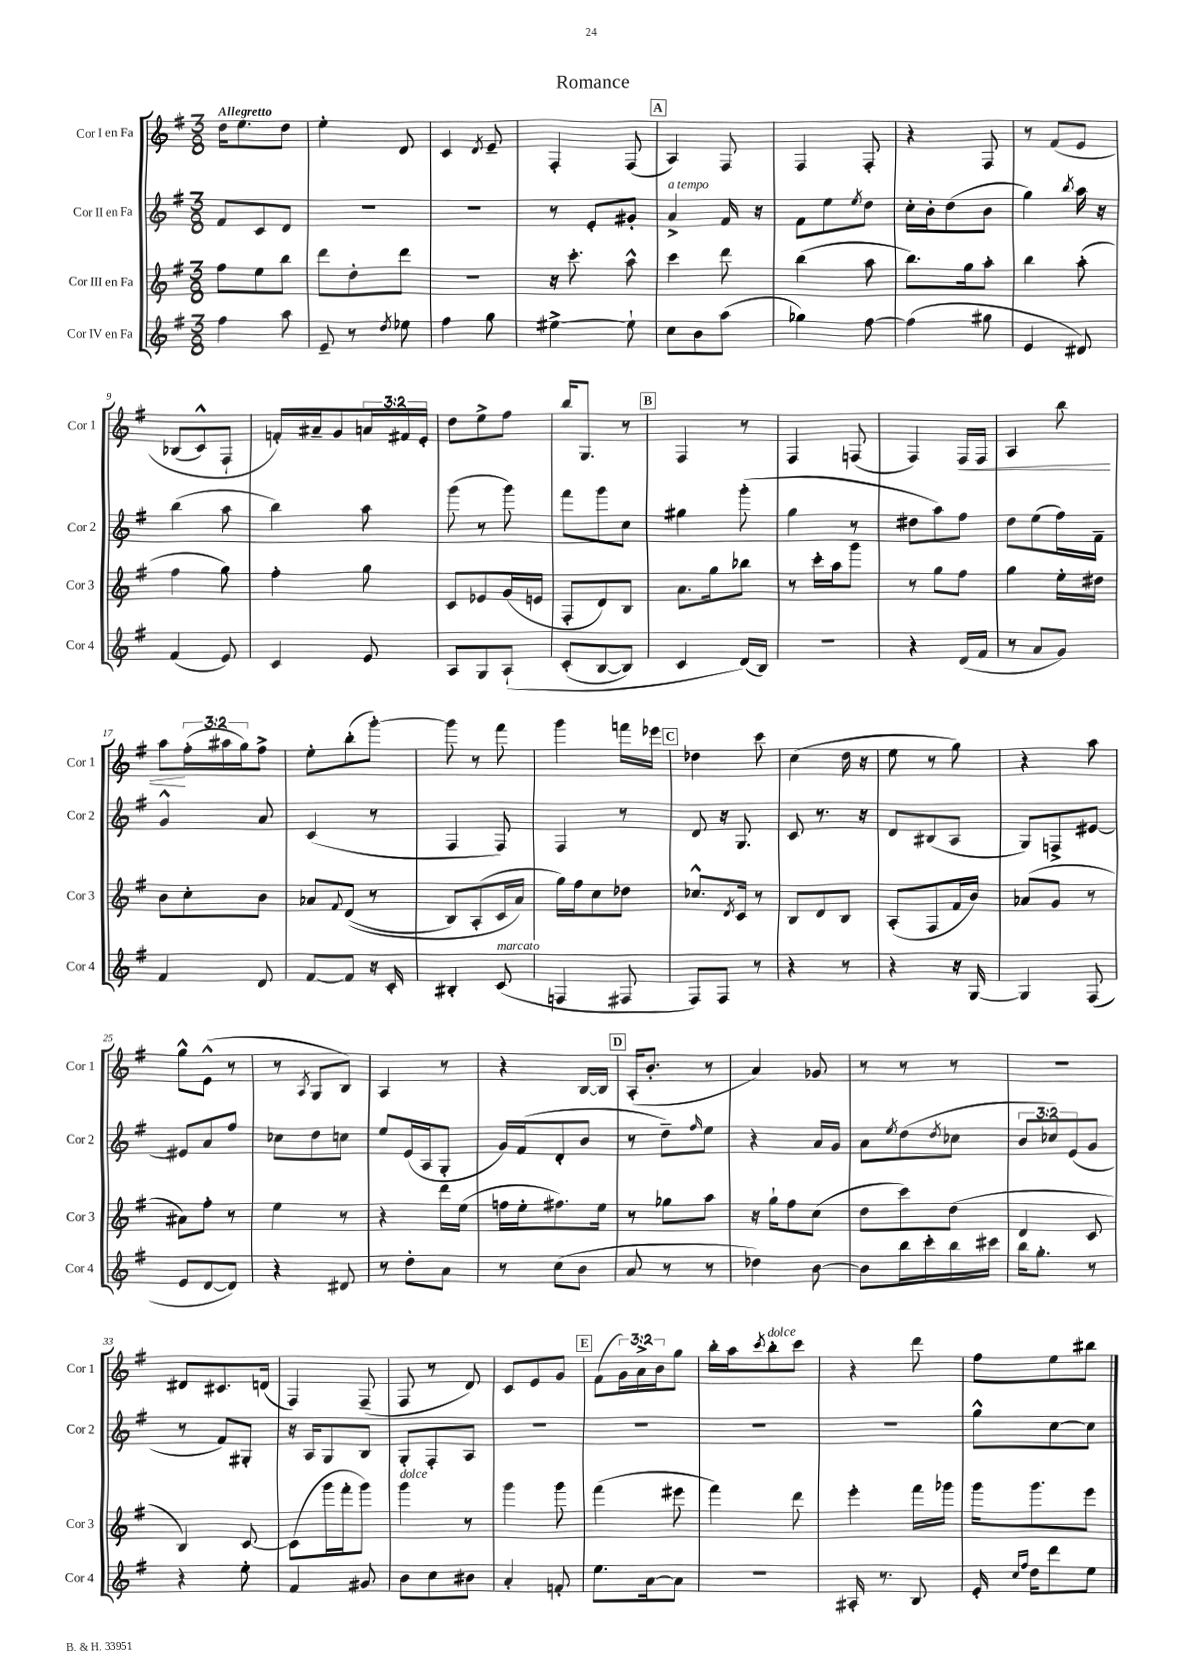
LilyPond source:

\header { title = "Romance" }
<<
\new StaffGroup <<
\new Staff = "s0" \with { instrumentName = "Cor I en Fa" shortInstrumentName = "Cor 1" } {
    \clef treble \key g \major \numericTimeSignature \time 3/8 \override Staff.TupletNumber.text = #tuplet-number::calc-fraction-text \tempo "Allegretto"
    d''16 e''8. d''8 |
    e''4-. d'8 |
    c'4 \acciaccatura { d'8 } e'8-- |
    fis4-. fis8( |
    \mark \markup { \box "A" } a4) fis8 |
    fis4 fis8-. |
    r4 fis8 |
    r8 fis'8\( e'8 |
    bes8( c'8-^) fis8-! |
    f'16-.\) ais'16-- g'8 \tuplet 3/2 { a'16 fis'16 e'16-. } |
    d''8 e''8-> fis''8 |
    b''16 g8. r8 |
    \mark \markup { \box "B" } fis4 r8 |
    fis4 f8( |
    fis4) fis16\< fis16 |
    a4 b''8 |
    a''8\! \tuplet 3/2 { fis''16-.( ais''16 g''16) } fis''8-> |
    e''8-. b''8-.( g'''8~-.) |
    g'''8 r8 fis'''8 |
    g'''4 f'''16 ees'''16 |
    \mark \markup { \box "C" } des''4 c'''8 |
    c''4( d''16 r16 |
    e''8 r8 g''8) |
    r4 a''8 |
    g''8-^ e'8-^( r8 |
    r8 \acciaccatura { a8 } g8 b8) |
    a4 r8 |
    r4 b16~ b16 |
    \mark \markup { \box "D" } a16-.( b'8.-. r8 |
    a'4) ges'8 |
    r8 r8 r8 |
    r4. |
    dis'8 cis'8. d'16( |
    fis4) fis8--( |
    fis8 r8 d'8) |
    c'8 e'8 g'8 |
    \mark \markup { \box "E" } fis'8( \tuplet 3/2 { g'16) a'16-> b'16 } g''8 |
    b''16-. a''16 \acciaccatura { c'''8 } b''8-.^\markup { \italic "dolce" } c'''8 |
    r4 d'''8 |
    fis''8 e''8 bis''8 \bar "|." |
}
\new Staff = "s1" \with { instrumentName = "Cor II en Fa" shortInstrumentName = "Cor 2" } {
    \clef treble \key g \major \numericTimeSignature \time 3/8 \override Staff.TupletNumber.text = #tuplet-number::calc-fraction-text
    fis'8 c'8 d'8 |
    R4. |
    R4. |
    r8 e'8-. gis'8-. |
    \mark \markup { \box "A" } a'4->^\markup { \italic "a tempo" } fis'16 r16 |
    fis'8 e''8 \acciaccatura { e''8 } d''8 |
    c''16-. b'16-. d''8( b'8 |
    g''4) \acciaccatura { b''8 } a''16 r16 |
    b''4( a''8 |
    b''4) a''8 |
    g'''8( r8 g'''8) |
    fis'''8 g'''8 c''8 |
    \mark \markup { \box "B" } gis''4 g'''8-.( |
    g''4 r8 |
    dis''8 a''8) fis''8 |
    d''8 e''8( fis''16) fis'16-- |
    g'4-^ a'8 |
    c'4( r8 |
    fis4 fis8) |
    fis4 r8 |
    \mark \markup { \box "C" } d'8 r16 g8. |
    c'8 r8. r16 |
    d'8 bis8( a8 |
    g8) f8-> eis'8~ |
    eis'8 a'8 fis''8 |
    ces''8 d''8 c''8 |
    e''8 e'16( a16 g8-. |
    g'16) fis'16( d'8-. b'8 |
    \mark \markup { \box "D" } r8 d''8--) \grace { fis''16 } e''8 |
    r4 a'16 g'16 |
    a'8 \acciaccatura { e''8 } d''8( \acciaccatura { d''8 } ces''8 |
    \tuplet 3/2 { b'8 ces''8) e'8( } g'8 |
    r8 fis'8) gis8-. |
    r16 a16 g8 b8 |
    g8-. fis8-. a8 |
    R4. |
    \mark \markup { \box "E" } R4. |
    R4. |
    R4. |
    g''8-^ c''8~ c''8 \bar "|." |
}
\new Staff = "s2" \with { instrumentName = "Cor III en Fa" shortInstrumentName = "Cor 3" } {
    \clef treble \key g \major \numericTimeSignature \time 3/8
    fis''8 e''8 b''8 |
    d'''8 d''8-. d'''8 |
    R4. |
    r16 c'''8.-. a''8-^ |
    \mark \markup { \box "A" } c'''4 d'''8 |
    b''4( a''8 |
    b''8.) g''16 a''8-. |
    b''4 a''8-.( |
    fis''4 g''8) |
    fis''4-. g''8 |
    c'8 ees'8 g'16( e'16 |
    fis8-. d'8) b8 |
    \mark \markup { \box "B" } a'8. g''16 bes''8 |
    r8 c'''16-. a''16 g'''8 |
    r8 g''8 fis''8 |
    g''4 e''16-. dis''16 |
    b'8 c''8-. b'8 |
    aes'8 \appoggiatura { fis'8 } d'8(\( r8 |
    b8) a8-.( c'16 a'16\) |
    g''16) fis''16 c''8 des''8 |
    \mark \markup { \box "C" } ces''8.-^ \acciaccatura { d'8 } c'16 r8 |
    b8 d'8 b8 |
    a8-.( fis8 fis'16 b'16) |
    aes'8( g'8 r8 |
    ais'8) fis''8-. r8 |
    e''4 r8 |
    r4 d'''16 e''16( |
    f''16 e''16-. fis''8.) e''16 |
    \mark \markup { \box "D" } r8 ges''8 a''8 |
    r16 g''16-! fis''8 c''8( |
    d''8 c'''8) d''8( |
    d'4 c'8 |
    b4) c'8~ |
    c'8( g'''16 fis'''16-. g'''8) |
    g'''4^\markup { \italic "dolce" } r8 |
    g'''4 g'''8 |
    \mark \markup { \box "E" } fis'''4( eis'''8 |
    fis'''4) d'''8 |
    e'''4-. fis'''16 ges'''16 |
    g'''16 g'''8. e'''8 \bar "|." |
}
\new Staff = "s3" \with { instrumentName = "Cor IV en Fa" shortInstrumentName = "Cor 4" } {
    \clef treble \key g \major \numericTimeSignature \time 3/8
    fis''4 a''8 |
    e'8-- r8 \acciaccatura { d''8 } ees''8 |
    fis''4 g''8 |
    eis''4~-> eis''8-! |
    \mark \markup { \box "A" } c''8 b'8 a''8( |
    ges''4) fis''8~ |
    fis''4( gis''8 |
    e'4 dis'8) |
    fis'4( e'8) |
    c'4 e'8 |
    a8 g8 a8-!\( |
    c'8-.( b8~ b8) |
    \mark \markup { \box "B" } c'4 d'16(\) b16) |
    R4. |
    r4 d'16( fis'16 |
    r8 a'8 g'8) |
    fis'4 d'8 |
    fis'8~ fis'8 r16 c'16-. |
    bis4-. c'8^\markup { \italic "marcato" }( |
    f4 fis8 |
    \mark \markup { \box "C" } fis8) fis8 r8 |
    r4 r8 |
    r4 r16 g16~ |
    g4 fis8( |
    e'8 d'8~ d'8) |
    r4 dis'8 |
    r8 d''8-. a'8 |
    r8 c''8( b'8 |
    \mark \markup { \box "D" } a'8 r8 r8 |
    des''4) b'8~ |
    b'8 b''16 c'''16-. b''16 cis'''16 |
    b''16 g''8.-. r8 |
    r4 e''8-. |
    fis'4 gis'8 |
    b'8 c''8 bis'8 |
    a'4-. f'8-. |
    \mark \markup { \box "E" } e''8. a'16~ a'8 |
    R4. |
    ais16-. r8. b8 |
    e'16-. \grace { c''16 fis''16 } d''16 d'''8 e''8 \bar "|." |
}
>>
>>
